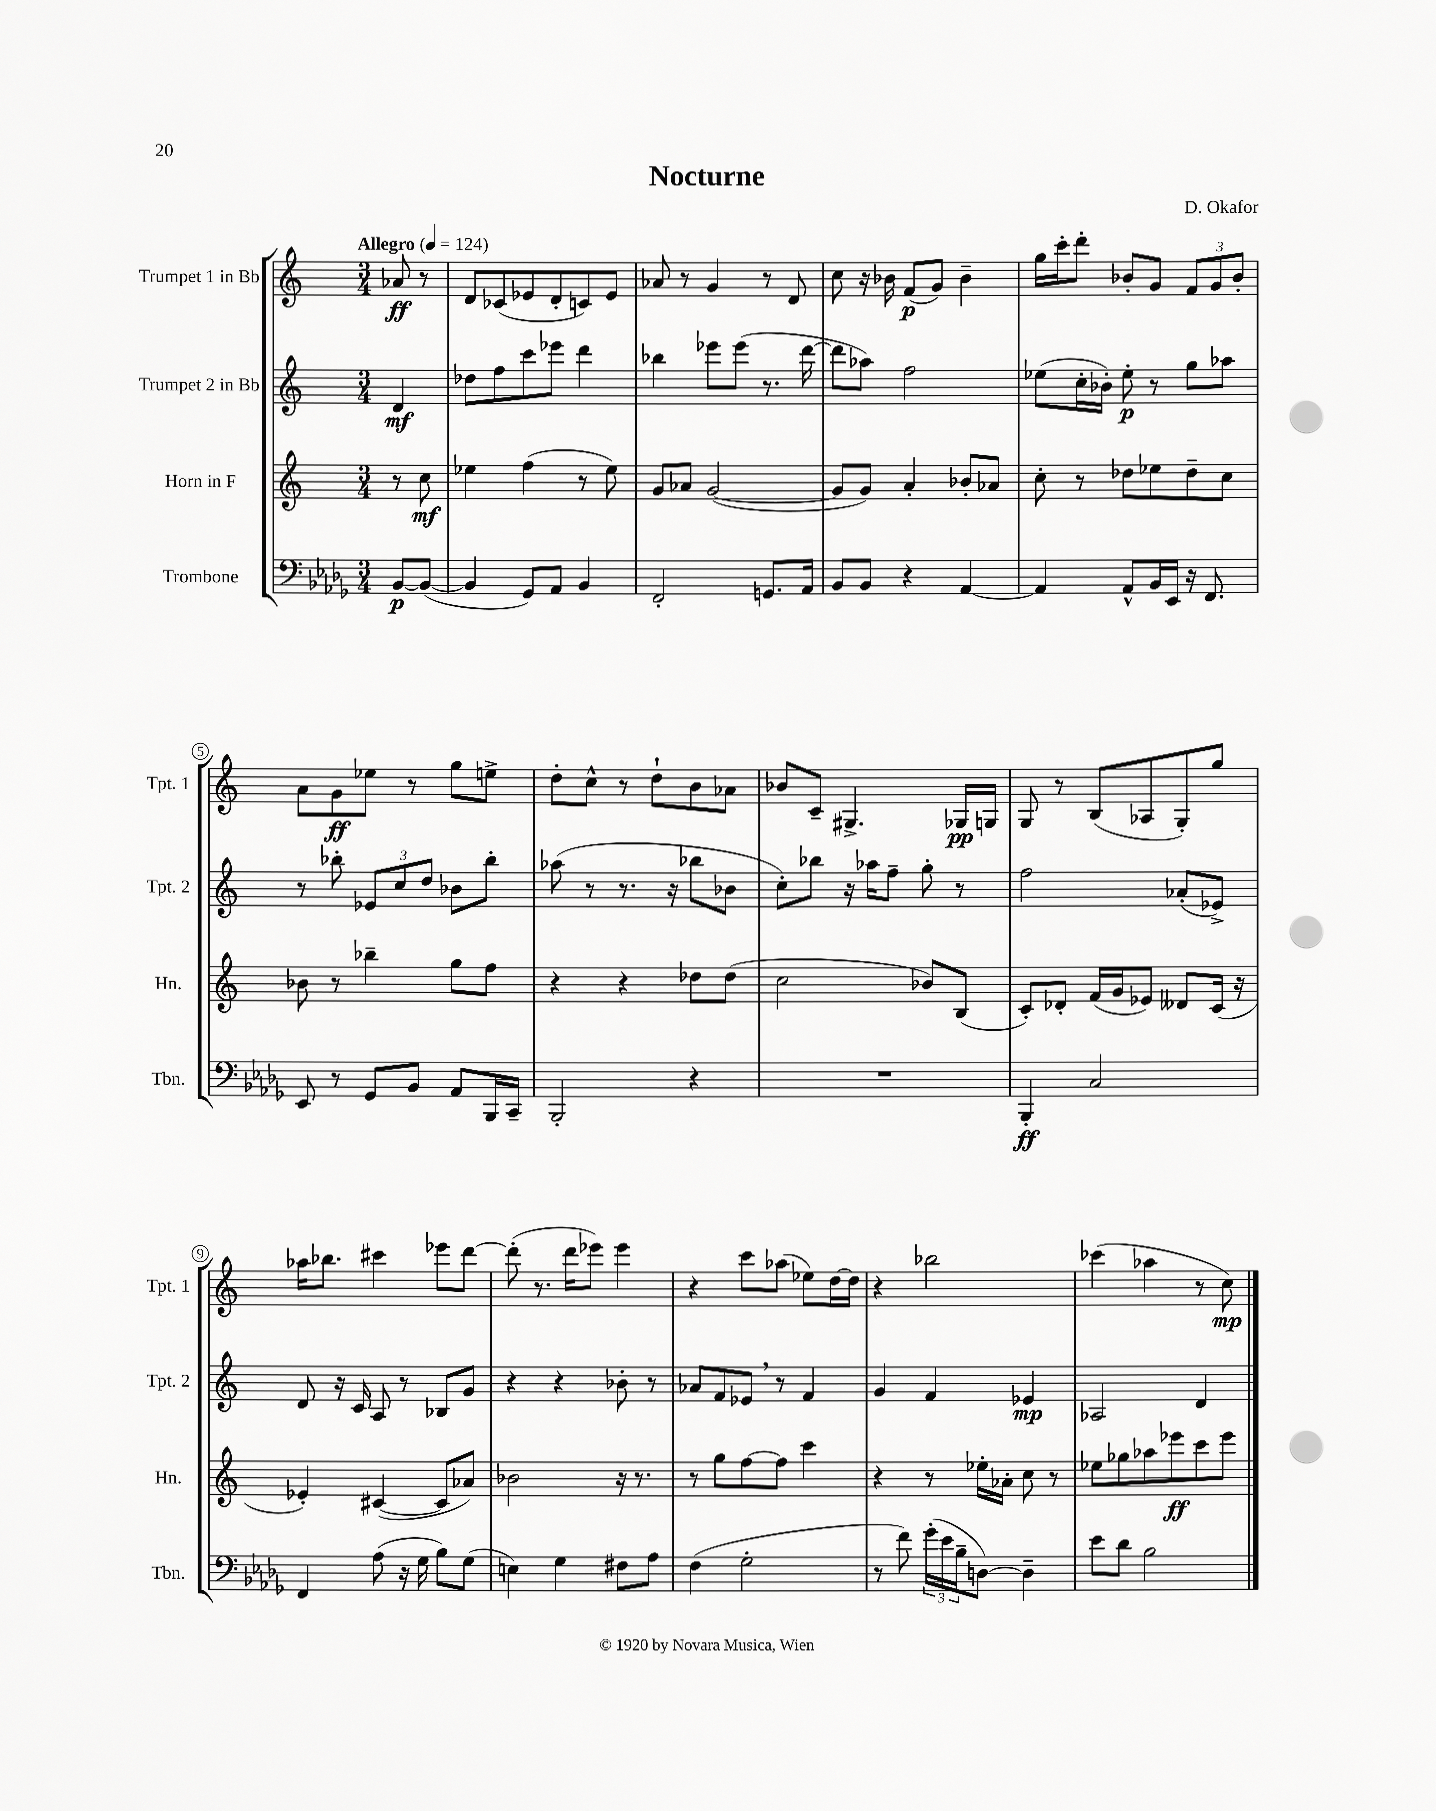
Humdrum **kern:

**kern	**dynam	**kern	**dynam	**kern	**dynam	**kern	**dynam
*part4	*part4	*part3	*part3	*part2	*part2	*part1	*part1
*staff4	*staff4	*staff3	*staff3	*staff2	*staff2	*staff1	*staff1
*I"Trombone	*	*I"Horn in F	*	*I"Trumpet 2 in Bb	*	*I"Trumpet 1 in Bb	*
*I'Tbn.	*	*I'Hn.	*	*I'Tpt. 2	*	*I'Tpt. 1	*
*clefF4	*	*clefG2	*	*clefG2	*	*clefG2	*
*k[b-e-a-d-g-]	*	*k[]	*	*k[]	*	*k[]	*
*M3/4	*	*M3/4	*	*M3/4	*	*M3/4	*
*MM124	*	*MM124	*	*MM124	*	*MM124	*
=	=	=	=	=	=	=	=
!	!	!	!	!	!	!LO:TX:a:B:t=Allegro	!
[8BB-/L	p	8r	.	4d/	mf	8a-X/	ff
(8BB-/J_	.	8cc\	mf	.	.	8r	.
=1	=1	=1	=1	=1	=1	=1	=1
4BB-/]	.	4ee-X\	.	8dd-X\L	.	8d/L	.
.	.	.	.	8ff\	.	(8c-X/	.
8GG-/L)	.	(4ff\	.	8ccc\	.	8e-X/	.
8AA-/J	.	.	.	8eee-X\J	.	8d'/	.
4BB-/	.	8r	.	4ddd\	.	8cn/)	.
.	.	8ee-\)	.	.	.	8e-/J	.
=2	=2	=2	=2	=2	=2	=2	=2
2FF'/	.	8g/L	.	4bb-X\	.	8a-X/	.
.	.	8a-X/J	.	.	.	8r	.
.	.	([2g/	.	8eee-X\L	.	4g/	.
.	.	.	.	(8eee-\J	.	.	.
8.GGn/L	.	.	.	8.r	.	8r	.
.	.	.	.	.	.	8d/	.
16AA-/Jk	.	.	.	[16ddd\	.	.	.
=3	=3	=3	=3	=3	=3	=3	=3
8BB-/L	.	8g/L]	.	8ddd\L]	.	8cc\	.
8BB-/J	.	8g/J)	.	8aa-X\J)	.	16r	.
.	.	.	.	.	.	16b-X\	.
4r	.	4a'/	.	2ff\	.	(8f/L	p
.	.	.	.	.	.	8g/J)	.
[4AA-/	.	8b-X'/L	.	.	.	4b-~\	.
.	.	8a-X/J	.	.	.	.	.
=4	=4	=4	=4	=4	=4	=4	=4
4AA-/]	.	8cc'\	.	(8ee-X\L	.	16gg\LL	.
.	.	.	.	.	.	16ccc'\J	.
.	.	8r	.	16cc'\L	.	8ddd'\J	.
.	.	.	.	16b-X'\JJ)	.	.	.
8AA-^^/L	.	8dd-X\L	.	8ee-'\	p	8b-X'/L	.
16BB-/L	.	8ee-X\	.	8r	.	8g/J	.
16EE-/JJ	.	.	.	.	.	.	.
16r	.	8dd-~\	.	8gg\L	.	12f/L	.
8.FF/	.	.	.	.	.	.	.
.	.	.	.	.	.	12g/	.
.	.	8cc\J	.	8aa-X\J	.	.	.
.	.	.	.	.	.	12b-'/J	.
!!LO:LB:g=z
=5	=5	=5	=5	=5	=5	=5	=5
8EE-/	.	8b-X\	.	8r	.	8a\L	.
8r	.	8r	.	8bb-X'\	.	8g\	ff
8GG-/L	.	4bb-X~\	.	12e-X/L	.	8ee-X\J	.
.	.	.	.	12cc/	.	.	.
8BB-/J	.	.	.	.	.	8r	.
.	.	.	.	12dd/J	.	.	.
8AA-/L	.	8gg\L	.	8b-X\L	.	8gg\L	.
16BBB-/L	.	8ff\J	.	8bb-'\J	.	8een^\J	.
16CC~/JJ	.	.	.	.	.	.	.
=6	=6	=6	=6	=6	=6	=6	=6
2BBB-'/	.	4r	.	(8aa-X\	.	8dd'\L	.
.	.	.	.	8r	.	8cc^^\J	.
.	.	4r	.	8.r	.	8r	.
.	.	.	.	.	.	8dd`\L	.
.	.	.	.	16r	.	.	.
4r	.	8dd-X\L	.	8bb-X\L	.	8b\	.
.	.	(8dd-\J	.	8b-X\J	.	8a-X\J	.
=7	=7	=7	=7	=7	=7	=7	=7
2.r	.	2cc\	.	8cc'\L)	.	8b-X/L	.
.	.	.	.	8bb-X\J	.	8c~/J	.
.	.	.	.	16r	.	4.G#X^/	.
.	.	.	.	16aa-X\KL	.	.	.
.	.	.	.	8ff~\J	.	.	.
.	.	8b-X/L)	.	8gg'\	.	.	.
.	.	(8B/J	.	8r	.	16G-X/LL	pp
.	.	.	.	.	.	16Gn/JJ	.
=8	=8	=8	=8	=8	=8	=8	=8
4BBB-'/	ff	8c'/L)	.	2ff\	.	8G/	.
.	.	8d-X'/J	.	.	.	8r	.
2C/	.	(16f/LL	.	.	.	(8B/L	.
.	.	16g/J	.	.	.	.	.
.	.	8e-X/J)	.	.	.	8A-X/	.
.	.	8d--X/L	.	(8a-X'/L	.	8G'/)	.
.	.	(16c/Jk	.	8e-X^/J)	.	8gg/J	.
.	.	16r	.	.	.	.	.
!!LO:LB:g=z
=9	=9	=9	=9	=9	=9	=9	=9
4FF/	.	4e-X'/)	.	8d/	.	16aa-X\KL	.
.	.	.	.	.	.	8.bb-X\J	.
.	.	.	.	16r	.	.	.
.	.	.	.	16c/	.	.	.
(8A-\	.	([4c#X/	.	8A/	.	4ccc#X\	.
16r	.	.	.	8r	.	.	.
16G-\	.	.	.	.	.	.	.
8B-\L)	.	8c#/L]	.	8B-X/L	.	8eee-X\L	.
(8G-\J	.	8a-X/J)	.	8g/J	.	[8ddd\J	.
=10	=10	=10	=10	=10	=10	=10	=10
4En\)	.	2b-X\	.	4r	.	(8ddd'\]	.
.	.	.	.	.	.	8.r	.
4G-\	.	.	.	4r	.	.	.
.	.	.	.	.	.	16ddd\KL	.
.	.	.	.	.	.	8eee-X\J)	.
8F#X\L	.	16r	.	8b-X'\	.	4eee-\	.
.	.	8.r	.	.	.	.	.
8A-\J	.	.	.	8r	.	.	.
=11	=11	=11	=11	=11	=11	=11	=11
(4F\	.	8r	.	8a-X/L	.	4r	.
.	.	8gg\L	.	8f/	.	.	.
2G-'\	.	[8ff\	.	8e-X,/J	.	8ccc\L	.
.	.	8ff\J]	.	8r	.	(8aa-X\J	.
.	.	4ccc\	.	4f/	.	8ee-X\L)	.
.	.	.	.	.	.	[16dd\L	.
.	.	.	.	.	.	16dd\JJ]	.
=12	=12	=12	=12	=12	=12	=12	=12
8r	.	4r	.	4g/	.	4r	.
8f\)	.	.	.	.	.	.	.
(24g-'\LL	.	8r	.	4f/	.	2bb-X\	.
24e-\	.	.	.	.	.	.	.
24B-~\J	.	.	.	.	.	.	.
[8Dn\J)	.	16ee-X'\LL	.	.	.	.	.
.	.	16a-X'\JJ	.	.	.	.	.
4D~\]	.	8cc\	.	4e-X/	mp	.	.
.	.	8r	.	.	.	.	.
=13	=13	=13	=13	=13	=13	=13	=13
8e-\L	.	8ee-X\L	.	2A-X/	.	(4ccc-X\	.
8d-\J	.	8gg-X\	.	.	.	.	.
2B-\	.	8aa-X\	.	.	.	4aa-X\	.
.	.	8eee-X\	ff	.	.	.	.
.	.	8ccc\	.	4d/	.	8r	.
.	.	8eee-\J	.	.	.	8cc\)	mp
==	==	==	==	==	==	==	==
*-	*-	*-	*-	*-	*-	*-	*-
